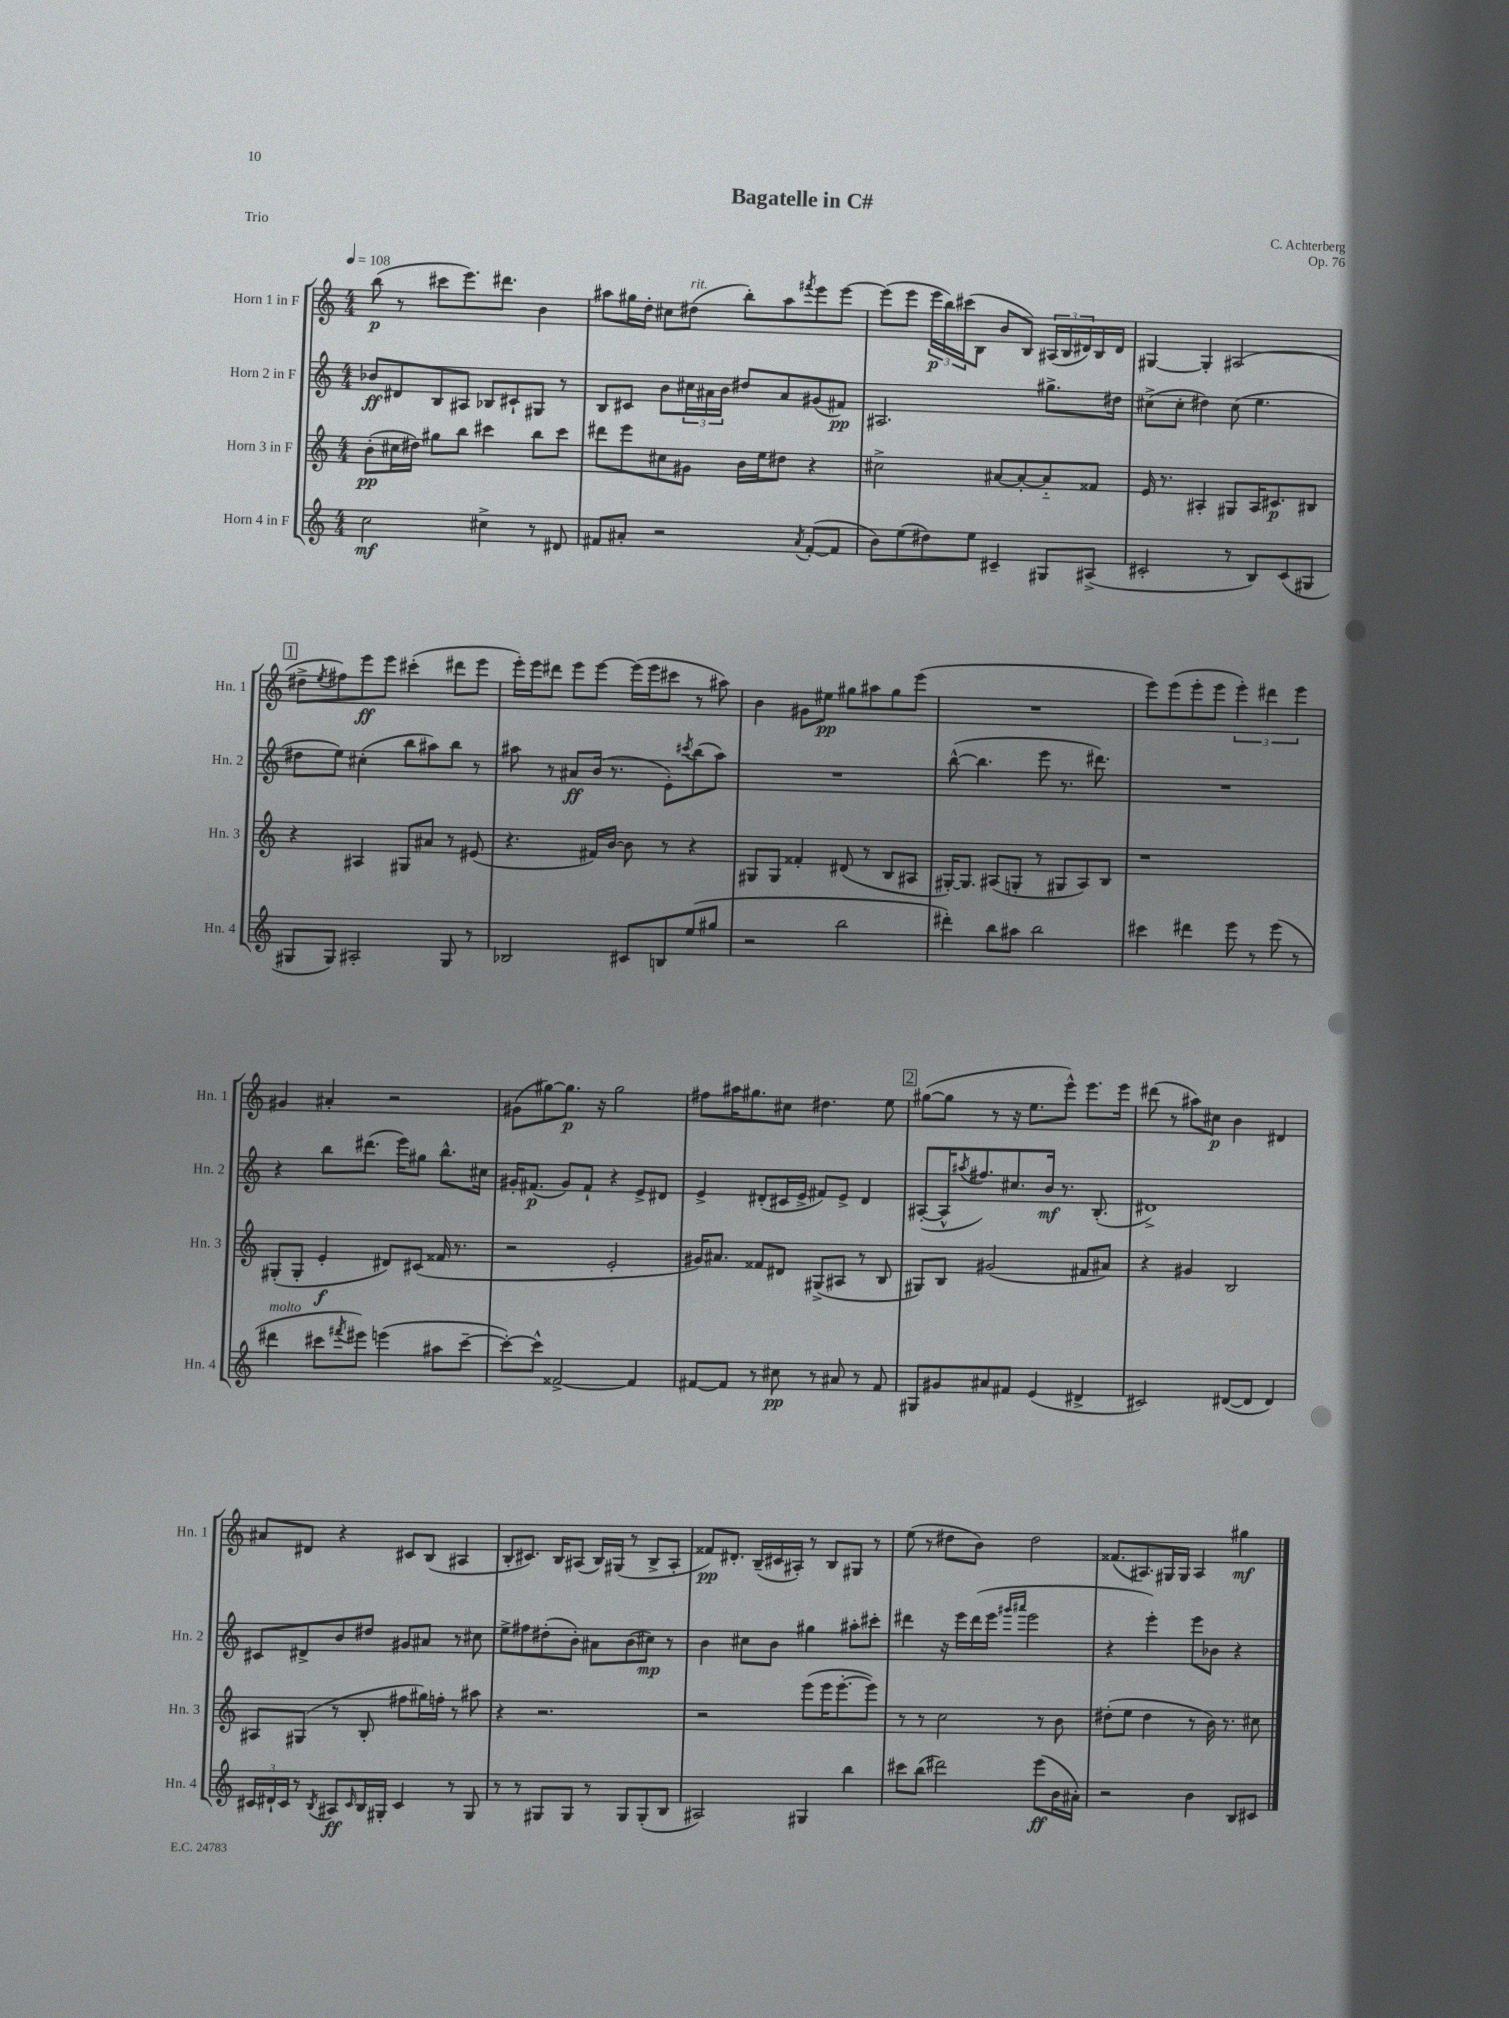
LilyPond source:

\header { title = "Bagatelle in C#" composer = "C. Achterberg" opus = "Op. 76" piece = "Trio" }
<<
\new StaffGroup <<
\new Staff = "s0" \with { instrumentName = "Horn 1 in F" shortInstrumentName = "Hn. 1" } {
    \clef treble \key c \major \numericTimeSignature \time 4/4 \tempo 4 = 108
    b''8\p( r8 cis'''8 e'''8.) dis'''8. b'4 |
    ais''8 gis''16 d''16-. cis''8 dis''8^\markup { \italic "rit." }( b''8-.) ais''8 \acciaccatura { fis'''8 } e'''8 e'''8~ |
    e'''8( e'''8 \tuplet 3/2 { e'''16\p b''16) cis'''16( } b8 b'8 b8) \tuplet 3/2 { ais16( b16 dis'16) } b16 dis'16 |
    gis4~ gis4-. ais2( |
    \mark \markup { \box "1" } dis''8-> \acciaccatura { e''8 } fis''8) e'''8\ff e'''8 cis'''4-.( dis'''8 e'''8 |
    e'''16-.) e'''16 dis'''8 e'''8 e'''8~ e'''16( e'''16 cis'''8 r8 ais''8) |
    b'4 gis'8 eis''8\pp gis''8 ais''8 gis''8 e'''8( |
    R1 |
    e'''8) e'''8( e'''8-. e'''8 \tuplet 3/2 { e'''4-.) dis'''4 e'''4 } |
    gis'4 ais'4-. r2 |
    gis'8( gis''8~) gis''8.\p r16 gis''2 |
    fis''8 ais''16 gis''8. cis''8 dis''4. e''8 |
    \mark \markup { \box "2" } gis''8~( gis''8 r8 r16 e''8. e'''8-^) e'''8. e'''16 |
    dis'''8( r8 ais''8) cis''8\p b'4 dis'4 |
    ais'8 dis'8 r4 cis'8 b8( ais4 |
    b8-. cis'8.) b16 ais8( b16) gis16( r8 b8-> ais8-. |
    fisis'8\pp) dis'8.-. b16--( cis'16 ais16-.) r8 b8 gis8 r8 |
    e''8( r8 dis''8 b'8) dis''2 |
    fisis'8.( ais8.) gis16 gis16 ais4 gis''4\mf \bar "|." |
}
\new Staff = "s1" \with { instrumentName = "Horn 2 in F" shortInstrumentName = "Hn. 2" } {
    \clef treble \key c \major \numericTimeSignature \time 4/4
    bes'8\ff dis'8 b8 ais8 bes8 cis'8-! gis8 r8 |
    b8 cis'8 b'8 \tuplet 3/2 { cis''16 ais'16 b'16 } dis''8 ais'8 gis'8( fis'8\pp) |
    ais2. gis''8.-> dis''16 |
    cis''8->( cis''8-. dis''4) cis''8( e''4. |
    \mark \markup { \box "1" } dis''8 e''8) cis''4-.( b''8 ais''8) b''8 r8 |
    ais''8 r8 ais'8\ff b'16( r8. e'8-.) \acciaccatura { cis'''8 } b''8( ais''8) |
    R1 |
    b''8~-^( b''4. e'''8 r8. dis'''8.) |
    R1 |
    r4 b''8 dis'''8.( e'''16) gis''8 b''8.-^ cis''16 |
    gis'16-. fis'8.\p( gis'8) fis'8-! r4 e'8-> dis'8 |
    e'4-> dis'8-.( cis'16 e'16-> fis'8) e'8-> dis'4 |
    \mark \markup { \box "2" } ais8~-.( ais16-^ \acciaccatura { ais''8 } fis''8.) cis''8. b'16\mf r8. b8.-.( |
    dis'1->) |
    cis'8 dis'8-> b'8 dis''8 gis'8 ais'8 r8 cis''8 |
    e''8-> fis''8 dis''8-.( b'8-.) ais'8 b'8( cis''8\mp) r8 |
    b'4 cis''8 b'8 gis''4 ais''8-. cis'''8-. |
    dis'''4 r16 e'''16 dis'''16( e'''16 \grace { gis'''16 ais'''16 } e'''2 |
    r4 e'''4-.) e'''8 bes'8 r4 \bar "|." |
}
\new Staff = "s2" \with { instrumentName = "Horn 3 in F" shortInstrumentName = "Hn. 3" } {
    \clef treble \key c \major \numericTimeSignature \time 4/4
    b'8-.\pp( cis''16 dis''16) gis''8 b''8 cis'''4 b''8 cis'''8 |
    dis'''8 e'''8 cis''8 gis'8 b'16 e''16 dis''8 r4 |
    cis''2-> ais'8~ ais'8~-. ais'8-_ fisis'8 |
    e'16 r8. ais4-. gis8 ais16 cis'8.\p bis8 |
    \mark \markup { \box "1" } r4 ais4 gis8 ais'8 r8 eis'8( |
    r4. fis'16) b'16~ b'8 r8 r4 |
    gis8 gis8 fisis'4-. dis'8( r8 b8 ais8 |
    gis16~-.) gis8. ais8( g8-. r8 gis8 ais8) b8 |
    r1 |
    gis8-.( gis8-. e'4-.\f dis'8) cis'8( fisis'16 r8. |
    r2 e'2-. |
    gis'16) ais'8. fisis'8 dis'8 gis8->( ais8 r8 b8 |
    \mark \markup { \box "2" } gis8) b8 gis'2( fis'8 ais'8) |
    r4 gis'4 b2 |
    ais8 gis8( r8 b8-. fis''8 gis''16) f''16-. r8 ais''8 |
    r4 r2. |
    r2 e'''8( e'''16 e'''8.~-. e'''8) |
    r8 r8 c''2 r8 b'8 |
    dis''8-.( e''8 dis''4 r8 b'16) r8. cis''8 \bar "|." |
}
\new Staff = "s3" \with { instrumentName = "Horn 4 in F" shortInstrumentName = "Hn. 4" } {
    \clef treble \key c \major \numericTimeSignature \time 4/4
    c''2\mf cis''4-> r8 dis'8 |
    fis'8 ais'8-. r2 \acciaccatura { ais'8 } fis'8~-.( fis'8 |
    b'8) e''8( dis''8) e''8 cis'4-- gis8 ais8->( |
    cis'2-. r8 b8) cis'8( gis8 |
    \mark \markup { \box "1" } gis8 gis8) ais2-. gis8 r8 |
    bes2 cis'8 b8 e''8( gis''8 |
    r2 b''2 |
    dis'''4-.) b''8 ais''8 b''2 |
    cis'''4 dis'''4 e'''8 r8 e'''8( r8 |
    dis'''4^\markup { \italic "molto" } cis'''8 \acciaccatura { fis'''8 } eis'''8) e'''4( ais''8 cis'''8~-- |
    cis'''8~-.) cis'''8-^ fisis'2~-> fisis'4 |
    fis'8~ fis'8 r8 cis''8\pp r8 ais'8 r8 fis'8 |
    \mark \markup { \box "2" } gis8 gis'8 ais'8 fis'8 e'4( dis'4-> |
    cis'2) dis'8~( dis'8 dis'4) |
    \tuplet 3/2 { cis'16 dis'16-! cis'16 } r8 \acciaccatura { b8 } ais8\ff \grace { cis'16 } b16 gis16-. cis'4 r8 gis8 |
    r8 r8 gis8 gis8 r8 gis8 gis8-.( b8 |
    ais2) gis4 b''4 |
    cis'''8 b''8( dis'''2) e'''8\ff( b'16 ais'16-.) |
    r2 b'4 b8 cis'8 \bar "|." |
}
>>
>>
\layout { \context { \Score \remove "Bar_number_engraver" } }
